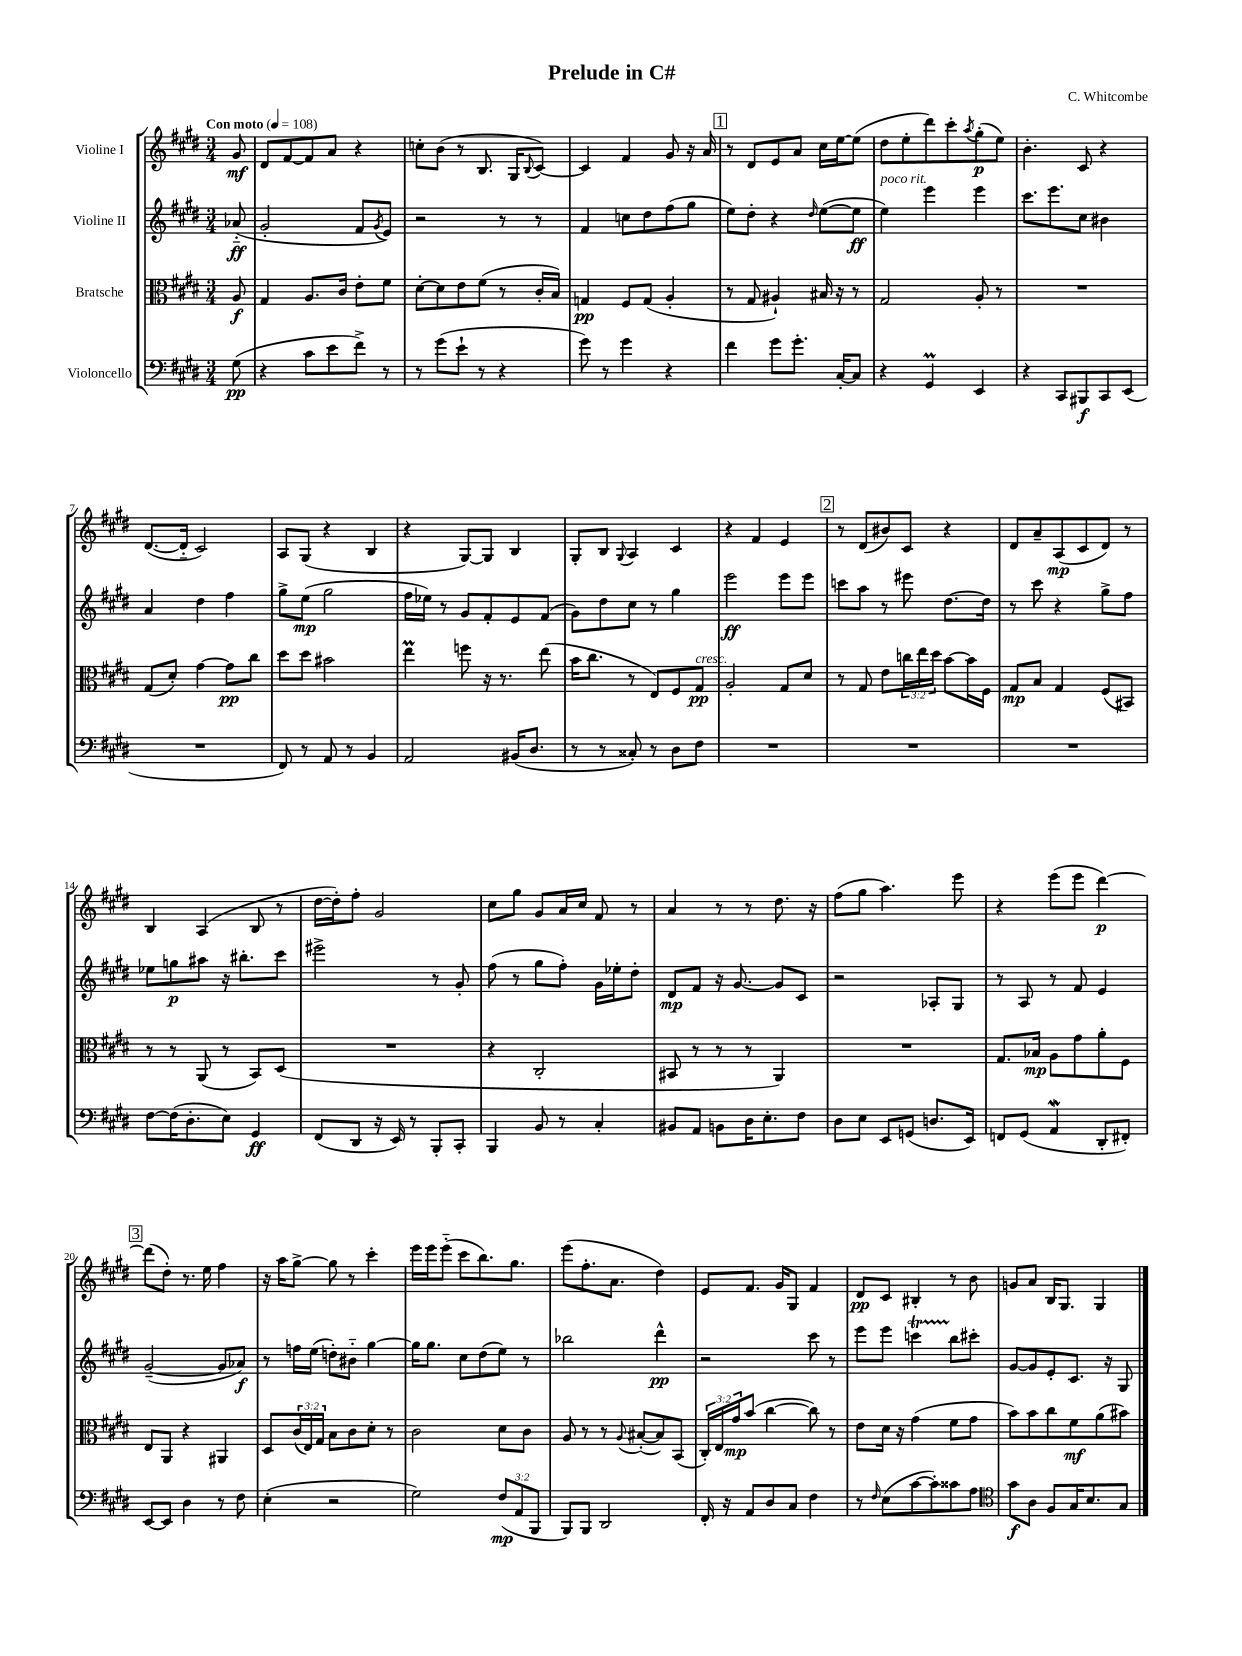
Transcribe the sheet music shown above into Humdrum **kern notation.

**kern	**kern	**kern	**kern
*staff4	*staff3	*staff2	*staff1
*clefF4	*clefC3	*clefG2	*clefG2
*k[f#c#g#d#]	*k[f#c#g#d#]	*k[f#c#g#d#]	*k[f#c#g#d#]
*M3/4	*M3/4	*M3/4	*M3/4
*MM108	*MM108	*MM108	*MM108
(8G#	8A	(8a-'~	8g#
=	=	=	=
4r	4G#	2g#'	8d#
.	.	.	[8f#
8c#	8.A	.	8f#]
8e	.	.	8a
.	16c#	.	.
8f#^)	8e'	8f#	4r
.	.	8qg#	.
8r	8f#	8e)	.
=	=	=	=
8r	[8d#'	2r	8cc'
(8g#	8d#]	.	(8b
8e`	8e	.	8r
8r	(8f#	.	8.B
4r	8r	8r	.
.	.	.	16G#
.	.	.	8qqB
.	16c#'	8r	[8c#)
.	16B)	.	.
=	=	=	=
8g#)	4G	4f#	4c#]
8r	.	.	.
4g#	8F#	8cc	4f#
.	(8G	8dd#	.
4r	4A'	(8ff#	8g#
.	.	8gg#	16r
.	.	.	16a
=	=	=	=
4f#	8r	8ee)	8r
.	8G#	8dd#'	8d#
8g#	4A#`)	4r	8e
8.g#'	.	.	8a
.	.	16qqdd#	.
.	16B#	([8ee	16cc#
[16C#'	16r	.	[16ee
8C#]	8r	8ee]	(8ee]
=	=	=	=
4r	2G#	4ee)	8dd#
.	.	.	8ee'
4GG#	.	4eee	8ddd#)
.	.	.	8ccc#'
.	.	.	8qaa
4EE	8A'	4eee	(8gg#'
.	8r	.	8ee)
=	=	=	=
4r	2.r	8.ccc#	4.b'
.	.	8.eee	.
8CC#	.	.	.
8BBB#	.	8cc#	8c#
8CC#	.	4b#	4r
(8EE	.	.	.
=	=	=	=
2.r	(8G#	4a	([8.d#
.	8d#')	.	.
.	.	.	16d#'~]
.	[4g#	4dd#	2c#)
.	8g#]	4ff#	.
.	8cc#	.	.
=	=	=	=
8FF#)	8dd#	8gg#^	8A
8r	8dd#	(8ee	(8G#
8AA	2b#	2gg#	4r
8r	.	.	.
4BB	.	.	4B
=	=	=	=
2AA	4ee	16ff#	4r
.	.	16ee-)	.
.	.	8r	.
.	8ff	8g#	[8G#)
.	16r	8f#'	8G#]
.	8.r	.	.
(16BB#	.	8e	4B
8.D#	.	.	.
.	(8ee	(8f#	.
=	=	=	=
8r	16b	8g#)	8G#'
.	8.cc#	.	.
8r	.	8dd#	8B
.	.	.	8qqG#
8C##')	8r	8cc#	4A
8r	8E)	8r	.
8D#	8F#	4gg#	4c#
8F#	8G#	.	.
=	=	=	=
2.r	2A'	2eee	4r
.	.	.	4f#
.	8G#	8eee	4e
.	8d#	8eee	.
=	=	=	=
2.r	8r	8ccc	8r
.	8G#	8aa	(8d#
.	8e	8r	8b#)
.	24cc	8eee#	8c#
.	24ee	.	.
.	24dd#	.	.
.	[8b	[8.dd#	4r
.	16b]	.	.
.	16F#	16dd#]	.
=	=	=	=
2.r	8G#	8r	8d#
.	8B	8ccc#	8a~
.	4G#	4r	(8A
.	.	.	8c#
.	(8F#	8gg#^	8d#)
.	8BB#)	8ff#	8r
=	=	=	=
[8F#	8r	8ee-	4B
(16F#]	8r	8gg	.
8.D#'	.	.	.
.	(8AA	8aa#	(4A
8E)	8r	16r	.
.	.	8.bb#'	.
4GG#	8BB)	.	8B
.	(8D#	8ccc#	8r
=	=	=	=
(8FF#	2.r	2eee#^	[16dd#
.	.	.	16dd#'])
8DD#	.	.	8ff#'
16r	.	.	2g#
16EE)	.	.	.
8r	.	.	.
8BBB'	.	8r	.
8CC#'	.	8g#'	.
=	=	=	=
4BBB	4r	(8ff#	8cc#
.	.	8r	8gg#
8BB	2C#'	8gg#	8g#
8r	.	8ff#')	16a
.	.	.	16cc#
4C#'	.	16g#	8f#
.	.	16ee-'	.
.	.	8dd#'	8r
=	=	=	=
8BB#	8BB#	8d#	4a
8AA	8r	8f#	.
8BB	8r	16r	8r
.	.	[8.g#	.
16D#	8r	.	8r
8.E'	.	.	.
.	4AA)	8g#]	8.dd#
8F#	.	8c#	.
.	.	.	16r
=	=	=	=
8D#	2.r	2r	(8ff#
8E	.	.	8gg#
8EE	.	.	4.aa)
(8GG	.	.	.
8.D	.	8A-'	.
.	.	8G#	8eee
16EE)	.	.	.
=	=	=	=
8FF	8.G#	8r	4r
(8GG#	.	8A	.
.	16B-	.	.
4AA	8A	8r	(8eee
.	8g#	8f#	8eee
8DD#'	8a'	4e	[4ddd#)
8FF#')	8F#	.	.
=	=	=	=
[8EE	8E	([2g#~	(8ddd#]
8EE]	8AA	.	8dd#')
4D#	4r	.	8.r
.	.	.	16ee
8r	4AA#	8g#]	4ff#
8F#	.	8a-)	.
=	=	=	=
(4E'	8D#	8r	16r
.	.	.	16aa
.	(24c#	16ff	[8gg#^
.	24E)	.	.
.	.	(16ee	.
.	24G#	.	.
2r	8B	8dd')	8gg#]
.	8c#	8b#'~	8r
.	8d#'	[4gg#	4ccc#'
.	8r	.	.
=	=	=	=
2G#)	2c#	16gg#]	16eee
.	.	8.gg#	16eee
.	.	.	(8eee'~
.	.	8cc#	8ccc#
.	.	(8dd#	8.bb)
(12F#	8d#	8ee)	.
.	.	.	8.gg#
12AA	.	.	.
.	8c#	8r	.
12BBB	.	.	.
=	=	=	=
8BBB)	8A	2bb-	(8eee
8BBB	8r	.	8.ff#'
2DD#	8r	.	.
.	.	.	8.a
.	8qqA	.	.
.	([8B#'	.	.
.	8B#])	4ddd#^^	4dd#)
.	(8BB	.	.
=	=	=	=
16FF#'	24C#')	2r	8e
.	24E	.	.
16r	.	.	.
.	24g#	.	.
8AA	(8b	.	8.f#
8D#	[4cc#	.	.
.	.	.	16g#
8C#	.	.	8G#
4F#	8cc#])	8ccc#	4f#
.	8r	8r	.
=	=	=	=
8r	8e	8eee	8d#
16qqF#	.	.	.
(8E	16d#	8eee	8c#
.	16r	.	.
[8c#	(4g#	4ccc	4B#'
8c#'])	.	.	.
8c##	8f#	8bb	8r
8A	8g#	8ccc#'	8b
=	=	=	=
*clefC4	*	*	*
8g#	8b)	[8g#	8g
8A	8b	8g#]	8a
8F#	8cc#	8e'	16B
.	.	.	8.G#
16G#	8f#	8.c#	.
8.B	.	.	.
.	(8a	.	4G#
.	.	16r	.
8G#	8b#)	8G#	.
==	==	==	==
*-	*-	*-	*-
